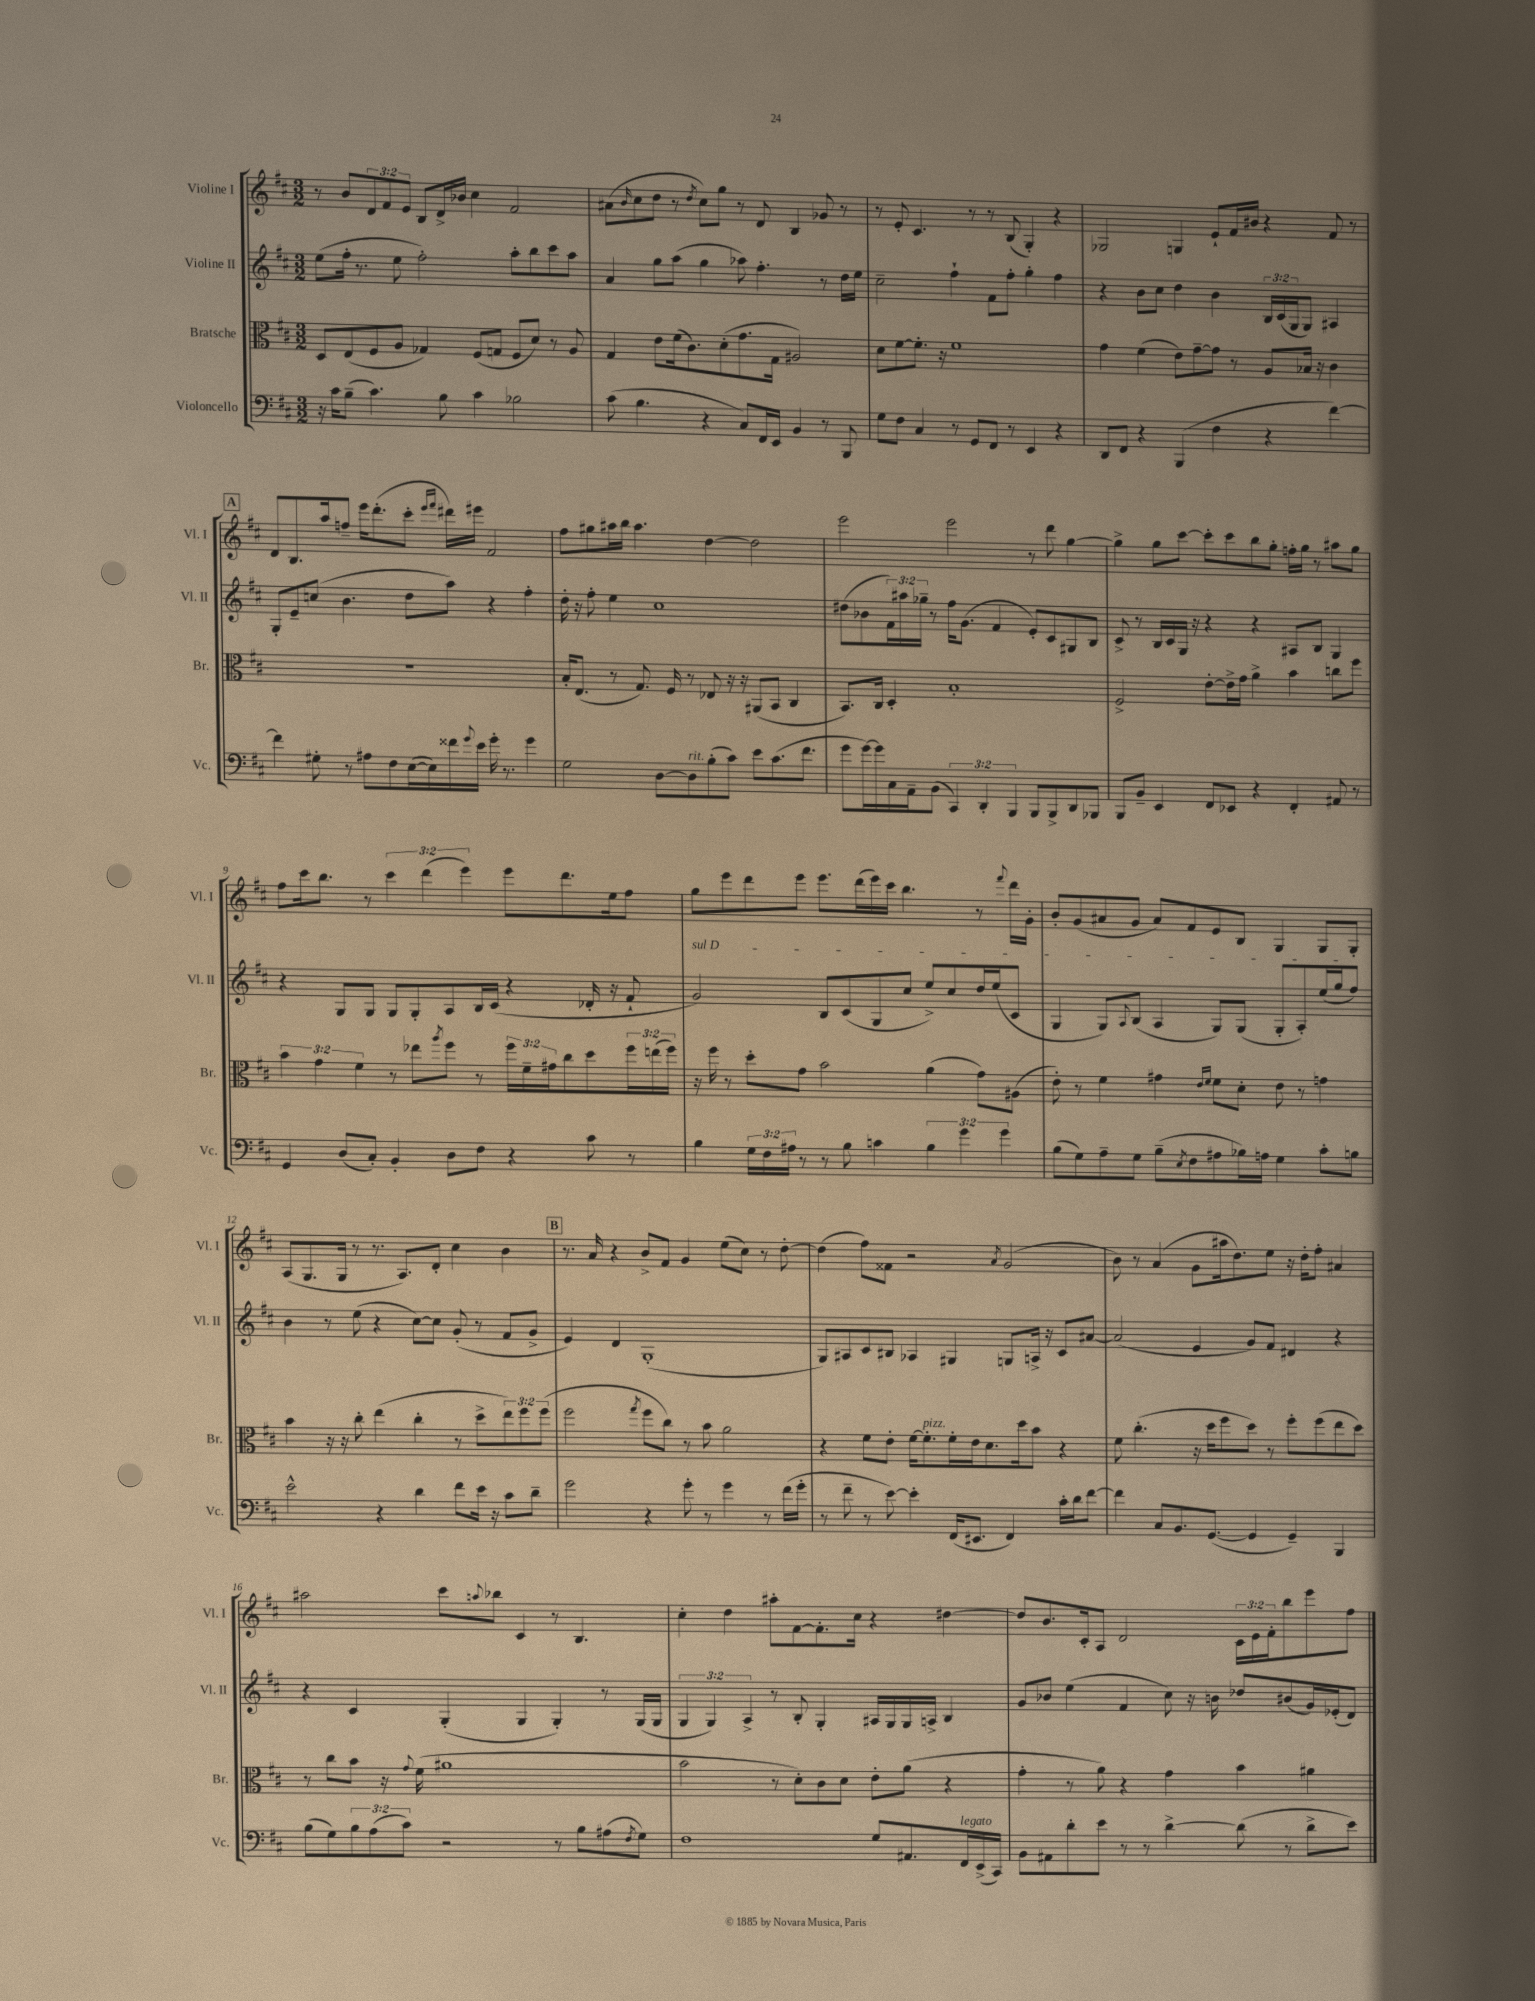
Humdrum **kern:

**kern	**kern	**kern	**kern
*staff4	*staff3	*staff2	*staff1
*clefF4	*clefC3	*clefG2	*clefG2
*k[f#c#]	*k[f#c#]	*k[f#c#]	*k[f#c#]
*M3/2	*M3/2	*M3/2	*M3/2
16r	8D	(8ee	8r
16c#	.	.	.
(8B~	(8E	16ff#'	8b
.	.	8.r	.
4.c#)	8F#	.	12d
.	.	.	12f#
.	8A	8ee	.
.	.	.	12e
.	4G-)	2ff#')	8B
8B	.	.	16d^
.	.	.	16b-
4c#	(8F#	.	4cc#
.	8G	.	.
2B-	8F#	8aa'	2f#
.	8d)	8bb	.
.	8r	8ccc#	.
.	8A	8aa	.
=	=	=	=
(8c#	4G	4a	(8a#
.	.	.	16qqb
4.B	.	.	8cc#
.	8e	8gg	8dd
.	(16f#	(8aa	8r
.	8.c#)	.	.
.	.	.	8qdd
4r	.	4gg	8cc#)
.	(8d'	.	8gg
8C#)	8.g	8aa-)	8r
16FF#	.	4.ff#'	8d
16EE	16G	.	.
4BB	2A#)	.	4B
8r	.	8r	8g-
8BBB	.	16dd	8r
.	.	16ee	.
=	=	=	=
8G	8d	2cc#~	8r
8F#	[8f#	.	8e'
4C#	8.f#']	.	4.c#
.	16r	.	.
8r	1f#	4ff#`	.
8GG	.	.	8r
8FF#	.	8f#	8r
8r	.	8ff#'	(8B
4EE	.	4gg'	4G')
4r	.	4ff#	4r
=	=	=	=
8DD	4g	4r	2G-
8FF#	.	.	.
4r	(4f#	8b	.
.	.	8cc#	.
(4BBB	8e)	4dd	4G
.	[8g~	.	.
4F#	8g]	4b	8e`
.	8r	.	16f#
.	.	.	16b#
4r	8A	24B	4r
.	.	(24c#	.
.	.	24G	.
.	16B-	8G)	.
.	16r	.	.
[4f#)	4c#	4A#	8f#
.	.	.	8r
=	=	=	=
4f#]	1.r	8G'	8d
.	.	8e~	8.B
8G#'	.	(8cc	.
.	.	.	16aa
8r	.	4.b	8ff~
8A#	.	.	16eee
.	.	.	(8.ddd'
8F#	.	.	.
([16E	.	8dd	8ccc#'
16E])	.	.	.
.	.	.	16qqeee
.	.	.	16qqfff#
16f##	.	8aa)	16ddd#)
8qqg	.	.	.
16e	.	.	16eee#
16g'	.	4r	2f#
8.r	.	.	.
4g	.	4ff#'	.
=	=	=	=
2G	16B'	16dd'	8ff#
.	(8.E	16r	.
.	.	8ff#'	8gg#
.	8r	4ee	16aa#
.	.	.	16bb
.	8.G)	.	4.aa#
[8D	.	1cc#	.
.	16F#	.	.
8D]	8r	.	.
(8B'	8E-	.	[4dd
8c#)	16r	.	.
.	16r	.	.
8e	(8AA#	.	2dd]
(8.c#	8BB	.	.
.	4C#	.	.
8.f#	.	.	.
=	=	=	=
8g	8.BB)	(8dd#	2eee
[16g)	.	8b-	.
16g]	16C#	.	.
16C#	4D'	24f#)	.
.	.	24aa#	.
16AA~	.	.	.
.	.	24gg-~	.
(8BB	.	8r	.
6CC#)	1B'	16ff#	2eee
.	.	(8.g	.
6DD'	.	.	.
.	.	4f#	.
6BBB	.	.	.
8BBB	.	8e')	8r
8BBB^	.	8c#	8ddd
8DD	.	8G#	[4gg
8BBB-	.	8B	.
=	=	=	=
8BBB	2F#^	8c#^	4gg^]
8BB~	.	8r	.
4EE	.	16B	8gg
.	.	16c#	.
.	.	16G	[8ccc#
.	.	16r	.
8FF#	[8e'	4r	8ccc#']
8EE-	16e^]	.	8ccc#
.	16g	.	.
4r	4a^	4r	8bb
.	.	.	8gg'
4FF#'	4b	8A#	16ff'
.	.	.	16gg
.	.	8B	8r
8AA#	8cc	4G	8aa#
8r	8ff#	.	8gg
=	=	=	=
4GG	6b	4r	8ff#
.	.	.	16ccc#
.	6g	.	.
.	.	.	8.bb
(8D	.	8G	.
.	6f#	.	.
8C#')	.	8G	8r
4BB'	8r	8G	6ccc#
.	8ee-	8G'	.
.	.	.	(6ddd
.	8qaa	.	.
8D	8ff#	8A	.
.	.	.	6eee)
8F#	8r	16B	.
.	.	(16c#	.
4r	24ff#	4r	8eee
.	24f#~	.	.
.	24g#	.	.
.	8cc#	.	8.ddd
8c#	8dd	16d-'	.
.	.	16r	16ee
8r	24ff#	8f#`	8ff#
.	(24ee	.	.
.	24ff#)	.	.
=	=	=	=
4B	16r	2g)	8gg
.	16ff#	.	.
.	8r	.	8eee
24G	8dd'	.	8ddd
24F#	.	.	.
24A#	.	.	.
8r	8g	.	8eee
8r	2b	8B	8.eee
8B	.	(8c#	.
.	.	.	(16ddd
4c	.	8G	16eee)
.	.	.	16ccc#
.	.	8cc#	4.bb
6B	(4a	8ee^)	.
.	.	8cc#	.
6g	.	.	.
.	8g)	16dd	8r
.	.	(16ee	.
6g	.	.	.
.	.	.	8qqfff#
.	(8A#	8c#	16ddd
.	.	.	16g'
=	=	=	=
(8B	8e')	4G	8b'
8G)	8r	.	(8g
8A~	4f#	8G)	8a#
.	.	8qqA	.
8G	.	(8B	8g
(8B~	4g#	4A	8a#)
8qE	.	.	.
8F#	.	.	8f#
.	16qqe	.	.
.	16qqf#	.	.
8A#	8f#	8G)	8e
16B-)	8d'	(8G	8B
16A	.	.	.
4G	8e	8G'	4G
.	8r	8A')	.
8c#'	4g	(16ee	8G
.	.	16gg	.
8B	.	8ff#)	8G'
=	=	=	=
2e^^	4b	4b	(8A
.	.	.	8.G
.	16r	8r	.
.	16r	.	16G
.	8cc#'	(8ee	8r
4r	(4ee	4r	8.r
.	.	.	8.A)
4d	4cc#'	[8cc#)	.
.	.	8cc#]	8d'
8f#	8r	(8g'	4cc#
16e	8dd^	8r	.
16r	.	.	.
8c#	12ee)	8f#	4b
.	12ff#	.	.
8d~	.	8g^	.
.	(12ff#	.	.
=	=	=	=
2g	2ff#	4e)	8.r
.	.	.	16a
.	.	4d	4r
.	8qgg	.	.
4r	8ff#	(1G'	8b^
.	8cc#)	.	8f#
8g'	8r	.	4g
8r	8b	.	.
4g	2a	.	(8ee
.	.	.	8cc#)
8r	.	.	8r
(16f#	.	.	[8dd'
16g'	.	.	.
=	=	=	=
8r	4r	8G)	(4dd]
8f#~	.	8A#	.
8r	8f#	8c#	8ff#)
[8e)	8e'	8B#	8f##
4e']	[16f#	4A-	2r
.	8.f#']	.	.
(16FF#	16f#'	4G#	.
8.EE#	16e	.	.
.	8.d	.	.
.	.	.	8qa
4FF#)	.	8G	(2g
.	16dd	.	.
.	8b	16A^	.
.	.	16r	.
16c#'	4r	8c#	.
16d	.	.	.
[8f#	.	[8a#	.
=	=	=	=
4f#]	8f#	(2a#]	8b)
.	(4.cc#'	.	8r
8C#	.	.	(4a
8.BB	.	.	.
.	16r	4e	8g
([8.GG	16dd	.	.
.	8ff#	.	16aa#
.	.	.	8.dd)
4GG]	8dd)	8g)	.
.	8r	8f#	8ee
4GG~)	8ff#'	4d#	16r
.	.	.	16dd'
.	(8ff#	.	8ff#'
4BBB	8ee	4r	4a#
.	8dd)	.	.
=	=	=	=
(8B	8r	4r	2aa#
8G)	8cc#	.	.
12B	8b	4c#	.
(12A	.	.	.
.	16r	.	.
12c#)	.	.	.
.	8qqg	.	.
.	(16f#	.	.
2r	1a#	(4G'	8ccc#
.	.	.	8qqaa
.	.	.	8bb-
.	.	4G	4c#
8r	.	4G')	8r
8B	.	.	4.B
(8A#	.	8r	.
8qF#	.	.	.
8G)	.	(16G	.
.	.	16G	.
=	=	=	=
1F#	2b	6G	4cc#'
.	.	6G)	.
.	.	.	4dd
.	.	6A^	.
.	8r	8r	8aa#'
.	8d')	8B'	[8f#
.	8c#	4G'	8.f#']
.	8d	.	.
.	.	.	16cc#
8G	8e'	16A#	4r
.	.	16G	.
8.AA#	(8a	16G	.
.	.	16A^	.
.	4r	4B	[4dd#
16FF#	.	.	.
(16EE^	.	.	.
16CC#)	.	.	.
=	=	=	=
8BB	4g'	8g	8dd#]
8AA#	.	8b-	8.b
8d'	8r	(4ee	.
.	.	.	16c#'
8e	8a)	.	8A
8r	4r	4f#	2d
8r	.	.	.
[4d^	4g	8cc#)	.
.	.	16r	.
.	.	16b	.
(8d]	4b	8dd-	24c#
.	.	.	24e
.	.	.	24f#'
8r	.	(8b#	8bb
8d^	4a#	16g)	8eee
.	.	(16e-'	.
8e)	.	8d)	8ff#
==	==	==	==
*-	*-	*-	*-
